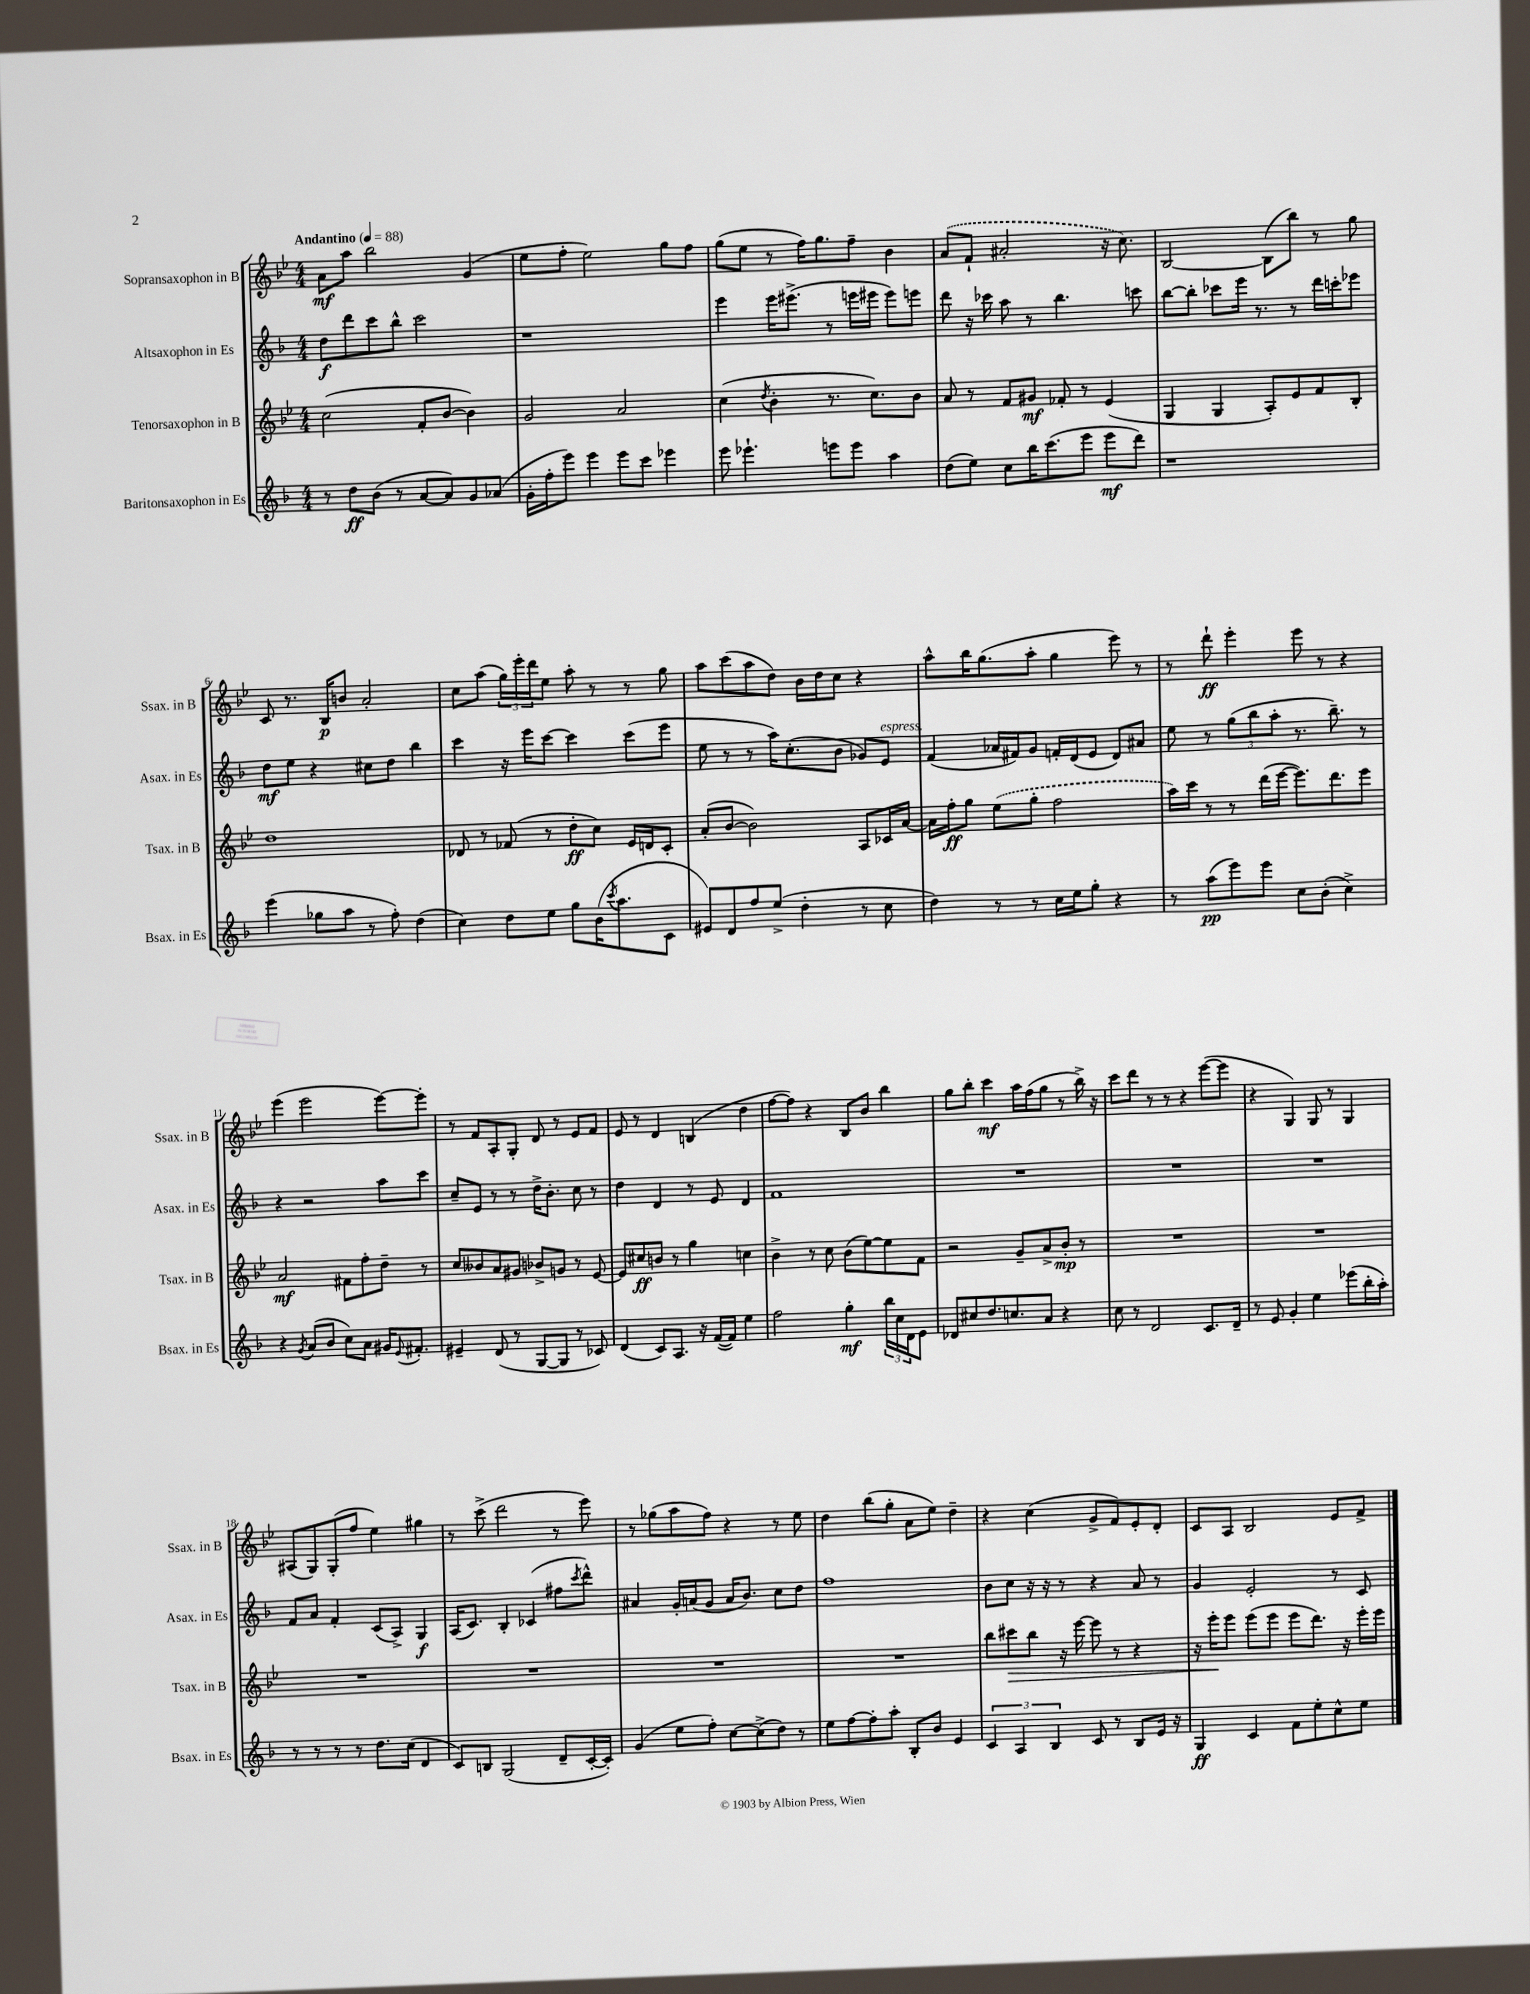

**kern	**kern	**kern	**kern
*staff4	*staff3	*staff2	*staff1
*clefG2	*clefG2	*clefG2	*clefG2
*k[b-]	*k[b-e-]	*k[b-]	*k[b-e-]
*M4/4	*M4/4	*M4/4	*M4/4
*MM88	*MM88	*MM88	*MM88
8r	(2cc	8dd	8a
8dd	.	8ddd	8aa
(8b-	.	8ccc	2bb-
8r	.	8bb-^^	.
[8a	8f'	2ccc	.
8a])	[8b-	.	.
8g	4b-])	.	(4g
(8a-	.	.	.
=	=	=	=
16g'	2g	1r	8ee-
16ff'	.	.	.
8eee)	.	.	8ff'
4eee	.	.	2ee-)
8eee	2a	.	.
8ccc	.	.	.
4eee-	.	.	8gg
.	.	.	8ff
=	=	=	=
8eee	(4cc	4eee	(8gg
4.eee-`	.	.	8ee-
.	8qdd	.	.
.	4b-'	16eee	8r
.	.	(8.eee#^	.
.	.	.	16ff)
.	.	.	8.gg
8eee	8.r	8r	.
8eee	.	16eee	8ff~
.	8.cc)	16eee#	.
4aa	.	8eee#)	4b-
.	8b-	8eee	.
=	=	=	=
(8dd	8a	8ddd	(8a
8ee)	8r	16r	8f`
.	.	16ccc-	.
8cc	8f	8aa	2a#'
16bb-	8g#	8r	.
(8.ccc	.	.	.
.	8f-'	4.bb-	.
8eee	8r	.	.
8eee	(4e-	.	16r
.	.	.	8.cc)
8ddd)	.	8ccc	.
=	=	=	=
1r	4G	[8bb-	[2B-
.	.	8bb-']	.
.	4G	8ccc-	.
.	.	16eee	.
.	.	8.r	.
.	8A')	.	(8B-]
.	8e-	8r	8bb-)
.	8f	16ddd	8r
.	.	16ccc'	.
.	8B-'	8eee-	8gg
=	=	=	=
(4eee	1dd	8dd	8c
.	.	8ee	8.r
8gg-	.	4r	.
.	.	.	16B-
8aa	.	.	8b
8r	.	8cc#	2a'
8ff')	.	8dd	.
(4dd	.	4bb-	.
=	=	=	=
4cc)	8d-	4ccc	8cc
.	8r	.	(8aa
8dd	(8f-	16r	24gg)
.	.	.	24eee-'
.	.	16eee	.
.	.	.	24ddd
8ee	8r	[8ccc	8ee-
8gg	8dd'	4ccc]	8aa'
(16b-	8cc)	.	8r
8qccc	.	.	.
8.aa	.	.	.
.	16e-	(8ccc	8r
.	16d	.	.
8c	8c'	8eee	8gg
=	=	=	=
8e#)	(8a'	8ee	8aa
8d	[8b-	8r	(8ccc
8ff	2b-])	8r	8aa
(8ee^	.	16aa)	8dd)
.	.	(8.cc'	.
4dd'	.	.	16b-
.	.	.	16dd
.	.	8b-	8cc
8r	8A	8g-)	4r
8cc	16c-	8e	.
.	[16a	.	.
=	=	=	=
4dd)	16a]	(4f	8aa^^
.	16ff'	.	.
.	8gg	.	16bb-
.	.	.	(8.gg
8r	(8ee-	16a-	.
.	.	16f#)	.
8r	8gg'	8g	8aa'
16cc	2ff	16f'	4gg
16ee	.	(16d	.
8gg'	.	8e	.
4r	.	8d)	8eee-)
.	.	8a#	8r
=	=	=	=
8r	16aa)	8ee	8r
.	16ccc	.	.
(8aa	8r	8r	8ddd`
8eee)	8r	(12gg	4eee-'
.	.	12bb-	.
8eee	(16ddd	.	.
.	.	12aa'	.
.	[16eee-	.	.
8cc	8.eee-])	8.r	8eee-
(8b-'	.	.	8r
.	8.ddd	8.bb-~)	.
4cc^)	.	.	4r
.	8eee-	8r	.
=	=	=	=
4r	2a	4r	(4eee-
8qg	.	.	.
(8a	.	2r	2eee-
8b-	.	.	.
8cc)	8f#	.	.
8a	8ff'	.	.
16g#	8dd~	8aa	[8eee-)
8qqe	.	.	.
8.f#'	.	.	.
.	8r	8ccc	8eee-']
=	=	=	=
4e#~	8cc	8cc~	8r
.	8b--	8e	8f
(8d	8a	8r	8A'
8r	8g#	8r	8G'
[8G	8b-^	16dd^	8d
.	.	8.b-'	.
8G]	8g	.	8r
8r	8r	8cc	8e-
8c-)	[8e-	8r	8f
=	=	=	=
(4d	8e-]	4dd	8e-
.	8cc#	.	8r
8c)	8b	4d	4d
8.A	8r	.	.
.	4gg	8r	(4B
16r	.	.	.
([16f	.	8e	.
16f])	.	.	.
4ee	4cc	4d	4dd
=	=	=	=
2ff	4b-^	1f	[8ff
.	.	.	8ff])
.	8r	.	4r
.	8cc	.	.
4gg'	(8b-	.	8B-
.	[8ee-)	.	8b-
24bb-	8ee-]	.	4bb-
24cc	.	.	.
24d	.	.	.
8e	8f	.	.
=	=	=	=
8d-	2r	1r	8gg
8cc#	.	.	8bb-'
8.dd	.	.	4ccc
8.cc	.	.	.
.	8g~	.	16aa
.	.	.	(16ff
8a	8a^	.	8gg
4r	8b-'	.	8r
.	8r	.	16bb-^)
.	.	.	16r
=	=	=	=
8cc	1r	1r	8ccc
8r	.	.	8ddd
2d	.	.	8r
.	.	.	8r
.	.	.	4r
8.c	.	.	([8eee-
.	.	.	8eee-]
16d~	.	.	.
=	=	=	=
8r	1r	1r	4r
8e	.	.	.
4g'	.	.	4G)
4ee	.	.	8G
.	.	.	8r
(8eee-	.	.	4G
16bb-'	.	.	.
16aa')	.	.	.
=	=	=	=
8r	1r	8f	(8A#
8r	.	8a	8G)
8r	.	4f'	(8G'
8r	.	.	8ff
8.dd	.	(8c	4ee-)
.	.	8A^)	.
(16cc	.	.	.
4d	.	4G	4gg#
=	=	=	=
8c)	1r	(16A	8r
.	.	8.c)	.
8B	.	.	(8ccc^
(2G	.	4B-'	2ddd
.	.	(4c-	.
8d~	.	8ff#	8r
.	.	8qccc	.
[16c'	.	8ddd^^)	8eee-)
16c'])	.	.	.
=	=	=	=
(4g	1r	4a#	8r
.	.	.	(8gg-
8ee	.	16g'	8aa
.	.	(16a	.
8ff')	.	8g	8ff)
[8cc	.	16a	4r
.	.	8.b-)	.
(8cc^]	.	.	.
8dd)	.	8cc	8r
8r	.	8dd	8ee-
=	=	=	=
8ee	1r	1ff	4dd
[8ff	.	.	.
8ff']	.	.	(8bb-
8aa'	.	.	8gg'
8B-'	.	.	8a
8b-	.	.	8ee-)
4e	.	.	4dd~
=	=	=	=
6c	8bb-	8b-	4r
.	8ccc#	8cc	.
6A	.	.	.
.	8bb-	16r	(4cc
.	.	16r	.
6B-	.	.	.
.	16r	8r	.
.	[16eee-	.	.
8c	8eee-]	4r	8g^
8r	8r	.	8f)
8B-	4r	8a	8e-'
16e	.	8r	8d'
16r	.	.	.
=	=	=	=
4G	16r	4g	8c
.	16eee-'	.	.
.	8eee-	.	8A
4c	(8eee-	2e'	2B-
.	8eee-	.	.
8f	8eee-	.	.
8ee'	8.ddd)	.	.
8cc^^	.	8r	8e-
.	16r	.	.
8ee	16eee-'	8c	8f^
.	16eee-	.	.
==	==	==	==
*-	*-	*-	*-
